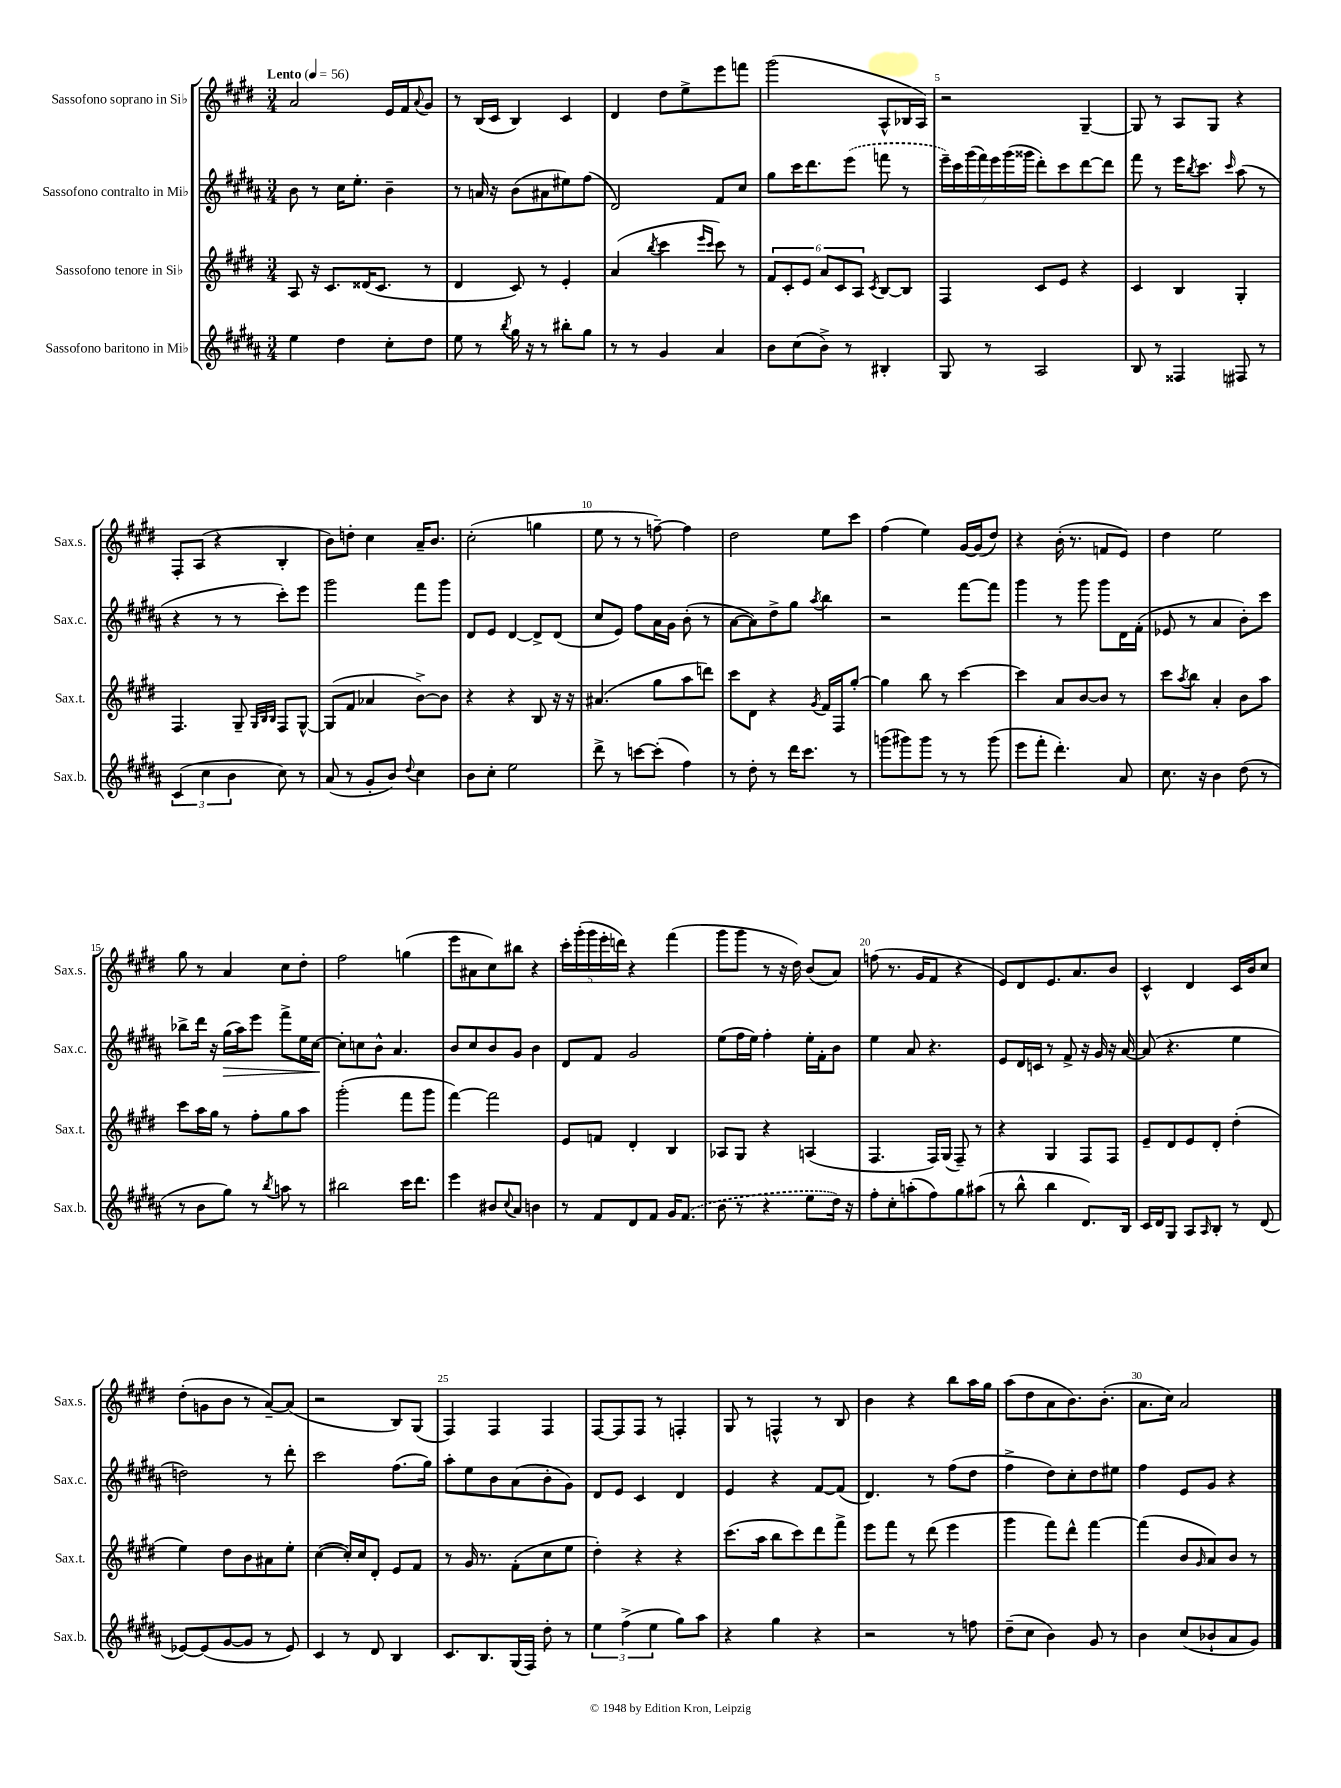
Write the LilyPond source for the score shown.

<<
\new StaffGroup <<
\new Staff = "s0" \with { instrumentName = "Sassofono soprano in Sib" shortInstrumentName = "Sax.s." } {
    \clef treble \key e \major \numericTimeSignature \time 3/4 \tempo "Lento" 4 = 56
    a'2 e'16 fis'16 \appoggiatura { a'8 } gis'8 |
    r8 b16( cis'16 b4) cis'4 |
    dis'4 dis''8 e''8-> e'''8 f'''8 |
    gis'''2( a8-^ bes16 a16) |
    r2 gis4~-- |
    gis8 r8 a8 gis8 r4 |
    fis8-. a8( r4 b4-. |
    b'8) d''8-. cis''4 a'16-- b'8. |
    cis''2-.( g''4 |
    e''8 r8 r8 f''8~--) f''4 |
    dis''2 e''8 cis'''8 |
    fis''4( e''4) gis'16~ gis'16( dis''8) |
    r4 b'16-.( r8. f'8 e'8) |
    dis''4 e''2 |
    gis''8 r8 a'4 cis''8 dis''8-. |
    fis''2 g''4( |
    e'''8 ais'8 cis''8) bis''8 r4 |
    \tuplet 5/4 { cis'''16-. gis'''16-.( gis'''16 e'''16-. d'''16) } r4 fis'''4( |
    gis'''8 gis'''8 r8 r16 dis''16) b'8( a'8) |
    f''8( r8. gis'16 fis'8 r4 |
    e'8) dis'8 e'8. a'8. b'8 |
    cis'4-^ dis'4 cis'16 b'16 cis''8 |
    dis''8-.( g'8 b'8 r8 a'8~--) a'8( |
    r2 b8) gis8( |
    fis4) fis4 fis4 |
    fis8~ fis8 fis8 r8 f4-. |
    gis8 r8 f4-^ r8 b8 |
    b'4 r4 b''8 a''16 gis''16 |
    a''8( dis''8 a'8 b'8.) b'8.-.( |
    a'8. cis''16) a'2 \bar "|." |
}
\new Staff = "s1" \with { instrumentName = "Sassofono contralto in Mib" shortInstrumentName = "Sax.c." } {
    \clef treble \key b \major \numericTimeSignature \time 3/4
    b'8 r8 cis''16 e''8.-. b'4-- |
    r8 a'16 r16 b'8( ais'8 eis''8) fis''8( |
    dis'2) fis'8 cis''8 |
    gis''8 cis'''16 dis'''8. \once \slurDashed e'''8( f'''8 r8 |
    \tuplet 7/4 { e'''16--) cis'''16 gis'''16( fis'''16) e'''16 gis'''16( gisis'''16 } dis'''8-.) cis'''8 dis'''8~ dis'''8 |
    fis'''8 r8 e'''16 \acciaccatura { b''8 } cis'''8. \grace { cis'''16 } ais''8( r8 |
    r4 r8 r8 cis'''8-.) e'''8 |
    gis'''2 fis'''8 gis'''8 |
    dis'8 e'8 dis'4~ dis'8-> dis'8( |
    cis''8 e'8) fis''8 ais'16 gis'16 b'8-.( r8 |
    ais'8~ ais'8) dis''8-> gis''8 \acciaccatura { ais''8 } b''4 |
    r2 fis'''8~ fis'''8 |
    gis'''4 r8 gis'''8 gis'''8 dis'16 fis'16-.( |
    ees'8 r8 ais'4 b'8-.) cis'''8 |
    bes''8-> dis'''16 r16 gis''16\>( ais''16) e'''8 fis'''8-> e''16 cis''16~\! |
    cis''8-. c''8 b'8-^ ais'4. |
    b'8 cis''8 b'8 gis'8 b'4 |
    dis'8 fis'8 gis'2 |
    e''8( fis''16 e''16) fis''4-. e''16-. fis'16-. b'8 |
    e''4 ais'8 r4. |
    e'8 dis'16 c'16 r8 fis'8-> r16 gis'16 r16 ais'16~ |
    ais'8( r4. e''4 |
    d''2) r8 dis'''8-. |
    cis'''2 fis''8.( gis''16) |
    ais''8-. e''8 b'8 ais'8( b'8-. gis'8) |
    dis'8 e'8 cis'4 dis'4 |
    e'4 r4 fis'8~ fis'8( |
    dis'4.) r8 fis''8( dis''8 |
    fis''4-> dis''8) cis''8-. dis''8 eis''8 |
    fis''4 e'8 gis'8 r4 \bar "|." |
}
\new Staff = "s2" \with { instrumentName = "Sassofono tenore in Sib" shortInstrumentName = "Sax.t." } {
    \clef treble \key e \major \numericTimeSignature \time 3/4
    a8 r16 cis'8. disis'16( cis'8. r8 |
    dis'4 cis'8) r8 e'4-. |
    a'4( \acciaccatura { b''8 } cis'''4 \grace { e'''16 cis'''16 } cis'''8) r8 |
    \tuplet 6/4 { fis'8 cis'8-. e'8 a'8 cis'8 a8 } \acciaccatura { cis'8 } b8~ b8 |
    fis4 cis'8 e'8 r4 |
    cis'4 b4 gis4-. |
    fis4. gis8-- \grace { gis32 b32 b32 } fis8 gis8~-^ |
    gis8( fis'8 aes'4 b'8~->) b'8 |
    r4 r4 b8 r16 r16 |
    ais'4.( gis''8 a''8 d'''8) |
    cis'''8 dis'8 r4 \acciaccatura { gis'8 } fis'16 fis16 gis''8~-. |
    gis''4 b''8 r8 cis'''4~ |
    cis'''4 a'8 b'8~ b'8 r8 |
    cis'''8 \acciaccatura { a''8 } b''8 a'4-. b'8 a''8 |
    cis'''8 a''16 gis''16 r8 fis''8-. gis''8 a''8 |
    gis'''2-.( fis'''8 gis'''8 |
    fis'''4~) fis'''2 |
    e'8 f'8 dis'4-. b4 |
    aes8 gis8 r4 a4( |
    fis4. fis16) gis16( fis8--) r8 |
    r4 gis4 fis8 fis8 |
    e'8-- dis'8 e'8 dis'8-. dis''4-.( |
    e''4) dis''8 b'8 ais'8 e''8-. |
    cis''4~( cis''16-.) cis''16 dis'8-. e'8 fis'8 |
    r8 gis'16 r8. fis'8-.( cis''8 e''8 |
    dis''4-.) r4 r4 |
    cis'''8.( a''16 b''8 cis'''8) dis'''8 fis'''8-> |
    e'''8 fis'''8 r8 dis'''8( e'''4 |
    gis'''4 fis'''8) dis'''8-^ fis'''4~ |
    fis'''4( b'8 \grace { gis'16 } a'8) b'8 r8 \bar "|." |
}
\new Staff = "s3" \with { instrumentName = "Sassofono baritono in Mib" shortInstrumentName = "Sax.b." } {
    \clef treble \key b \major \numericTimeSignature \time 3/4
    e''4 dis''4 cis''8-. dis''8 |
    e''8 r8 \acciaccatura { b''8 } gis''16 r16 r8 bis''8-. gis''8 |
    r8 r8 gis'4 ais'4 |
    b'8 cis''8( b'8->) r8 bis4-. |
    gis8 r8 ais2 |
    b8 r8 fisis4 fis8 r8 |
    \tuplet 3/2 { cis'4( cis''4 b'4 } cis''8) r8 |
    ais'8( r8 gis'8-. b'8) \appoggiatura { dis''8 } cis''4 |
    b'8 cis''8-. e''2 |
    dis'''8-> r8 c'''8~ c'''8-.( fis''4) |
    r8 dis''8-. r8 dis'''16 cis'''8. r8 |
    g'''8( gis'''8) gis'''8 r8 r8 gis'''8( |
    e'''8 fis'''8-. dis'''4.-.) ais'8 |
    cis''8. r16 b'4 dis''8( r8 |
    r8 b'8 gis''8) r8 \acciaccatura { b''8 } a''8 r8 |
    bis''2 cis'''16 dis'''8. |
    e'''4 bis'8 \appoggiatura { cis''8 } ais'8 b'4 |
    r8 fis'8 dis'8 fis'8 gis'16 \once \slurDashed fis'8.( |
    b'8 r8 r4 e''8 dis''16) r16 |
    fis''8-. cis''8-. a''8-.( fis''8) gis''8 ais''8( |
    r8 b''8-^ b''4 dis'8.) b16 |
    cis'16 dis'16 gis8 ais8 \grace { ais16 } b8-. r8 dis'8( |
    ees'8~) ees'8( gis'8~ gis'8 r8 ees'8) |
    cis'4 r8 dis'8 b4 |
    cis'8. b8. gis16( fis16) dis''8-. r8 |
    \tuplet 3/2 { e''4 fis''4->( e''4 } gis''8) ais''8 |
    r4 gis''4 r4 |
    r2 r8 f''8 |
    dis''8--( cis''8 b'4) gis'8 r8 |
    b'4 cis''8( bes'8-! ais'8 gis'8) \bar "|." |
}
>>
>>
\layout { \context { \Score \override BarNumber.break-visibility = ##(#f #t #t) barNumberVisibility = #(every-nth-bar-number-visible 5) } }
